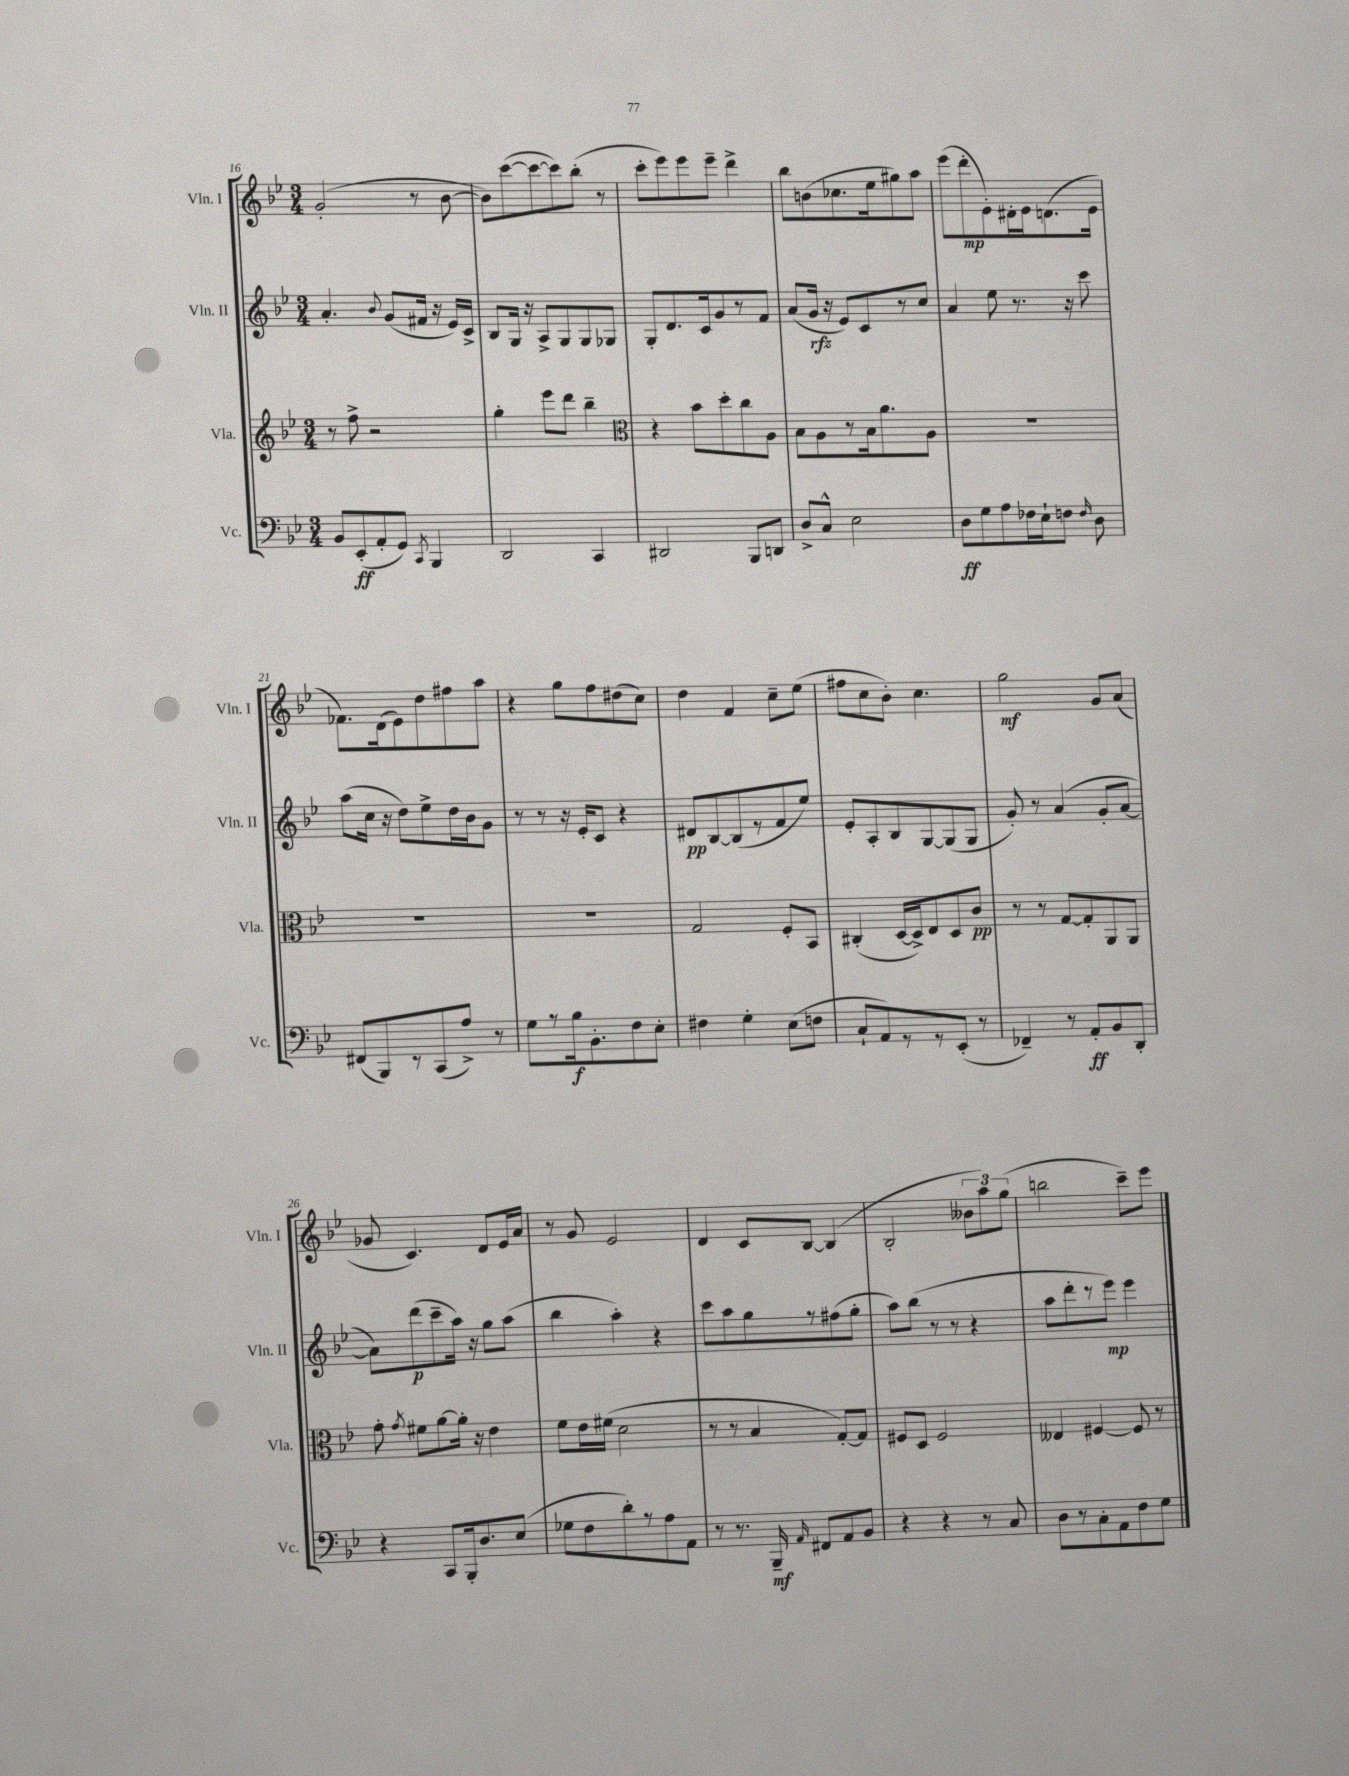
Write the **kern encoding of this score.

**kern	**kern	**kern	**kern
*staff4	*staff3	*staff2	*staff1
*clefF4	*clefG2	*clefG2	*clefG2
*k[b-e-]	*k[b-e-]	*k[b-e-]	*k[b-e-]
*M3/4	*M3/4	*M3/4	*M3/4
8BB-/L	8r	4.a'/	(2g'/
(8EE-'/	8ff^\	.	.
8AA'/	2r	.	.
.	.	8qqb-/	.
8GG/J)	.	(8g/L	.
8qCC/	.	.	.
4BBB-/	.	16f#/Jk	8r
.	.	16r	.
.	.	16e-/LL)	[8b-\
.	.	16c^/JJ	.
=	=	=	=
2DD/	4gg'\	8B-/L	8b-\]L)
.	.	16G/Jk	([8ccc\
.	.	16r	.
.	8eee-\L	8A^/L	8ccc\_
.	8ddd\J	8G/	8ccc\])
4CC/	4bb-~\	8G/	(8bb-'\J
.	.	8G-/J	8r
=	=	=	=
*	*clefC3	*	*
2DD#/	4r	8G'/L	8ccc'\L
.	.	8.d/	8eee-\)
.	8b-\L	.	8eee-\
.	.	16c/k	.
.	8dd'\	8g/	8eee-~\J
8BBB-/L	8cc\	8r	4ddd^\
8DD/J	8A\J	8f/J	.
=	=	=	=
8D^/L	8B-\L	(8a/L	8bb-\L
8C^^/J	8A\	16g/Jk	(8b\
.	.	16r	.
2E-\	8r	8e-/L)	8.cc-\
.	16B-\k	8c/	.
.	8.a\	.	16ee-\k
.	.	8r	8gg#\)
.	8A\J	8cc/J	8aa\J
=	=	=	=
8D\L	2.r	4a/	(8eee-\L
8G\	.	.	8ddd'\
8A\	.	8ee-\	8e-'\)
16F-\L	.	8.r	16d#'\L
16E-`\J	.	.	16e-\J
8F\J	.	.	(8.d\
.	.	16r	.
16qqF/	.	.	.
8D\	.	8ccc\	.
.	.	.	16e-\Jk
=	=	=	=
(8FF#/L	2.r	(8aa\L	8.f-\L)
8BBB-/)	.	16cc\Jk	.
.	.	16r	(16d\k
8r	.	8dd\L)	8e-\)
(8CC/	.	8ee-^\	8dd\
8A^/J)	.	16dd\L	8ff#\
.	.	16b-\J	.
8r	.	8g\J	8aa\J
=	=	=	=
8G\L	2.r	8r	4r
8r	.	8r	.
16B-\k	.	16r	8gg\L
8.BB-'\	.	16e-'/LK	.
.	.	8c/J	8ff\
8F\	.	4r	(8dd#\
8E-'\J	.	.	8cc\J)
=	=	=	=
4F#\	2G/	8d#/L	4dd\
.	.	[8B-/	.
4G'\	.	(8B-/]	4f/
.	.	8r	.
(8E-\L	8F'/L	8f/	8cc~\L
8F\J	8BB-/J	8ee-/J)	(8ee-\J
=	=	=	=
8C`/L	(4C#'/	8e-'/L	8ff#\L
8AA/)	.	8A'/	8cc\
8r	[16D/LL	8B-/	8b-'\J)
.	16D^/]J)	.	.
8r	8E-/	[8G/	4.cc\
(8EE-'/J	8D/	(8G/]	.
8r	8c/J	8G/J	.
=	=	=	=
4FF-~/)	8r	8g'/)	2gg\
.	8r	8r	.
8r	[8G/L	(4a/	.
8AA'/L	8G'/]	.	.
8BB-/	8AA/	8g'/L	8g/L
8DD'/J	8AA/J	[8a/J	(8a/J
=	=	=	=
4r	8g'\	8a\]L)	8g-/
.	8qg/	.	.
.	8f#\L	(8ddd\	4.c/)
8CC/L	[8a\	8ccc~\	.
16BBB-'/k	16a'\]Jk	16aa\Jk)	.
8.D/	16r	16r	.
.	4e-\	8gg\L	8d/L
(8E-/J	.	(8aa\J	16e-/L
.	.	.	16a/JJ
=	=	=	=
8G-\L	8f\L	4bb-\	8r
8F\	16e-\L	.	8g/
.	(16f#\JJ	.	.
8d'\)	2d\	4aa'\)	2e-/
8r	.	.	.
8A\	.	4r	.
8AA\J	.	.	.
=	=	=	=
8r	8r	8ccc\L	4d/
8.r	8r	8aa\	.
.	4B-/	8gg\	8c/L
16BBB-~/	.	.	.
16qqAA/	.	.	.
8FF#/L	.	8r	[8B-/J
8AA/	[8G'/L)	(8ff#\	(4B-/]
8BB-/J	8G/]J	8gg'\J	.
=	=	=	=
4r	8F#/L	8aa\L)	2B-'/
.	8D/J	(8bb-\J	.
4r	2F#/	8r	.
.	.	8r	.
8r	.	4r	12b--\L
.	.	.	12aa\)
8C/	.	.	.
.	.	.	(12gg\J
=	=	=	=
8D\L	4E--/	8aa\L	2bb\
8r	.	8ddd'\	.
8C'\	[4F#/	8r	.
8AA\	.	8eee-\J)	.
8F\	8F#/]	4eee-\	8ccc~\L)
8G\J	8r	.	8eee-\J
==	==	==	==
*-	*-	*-	*-
